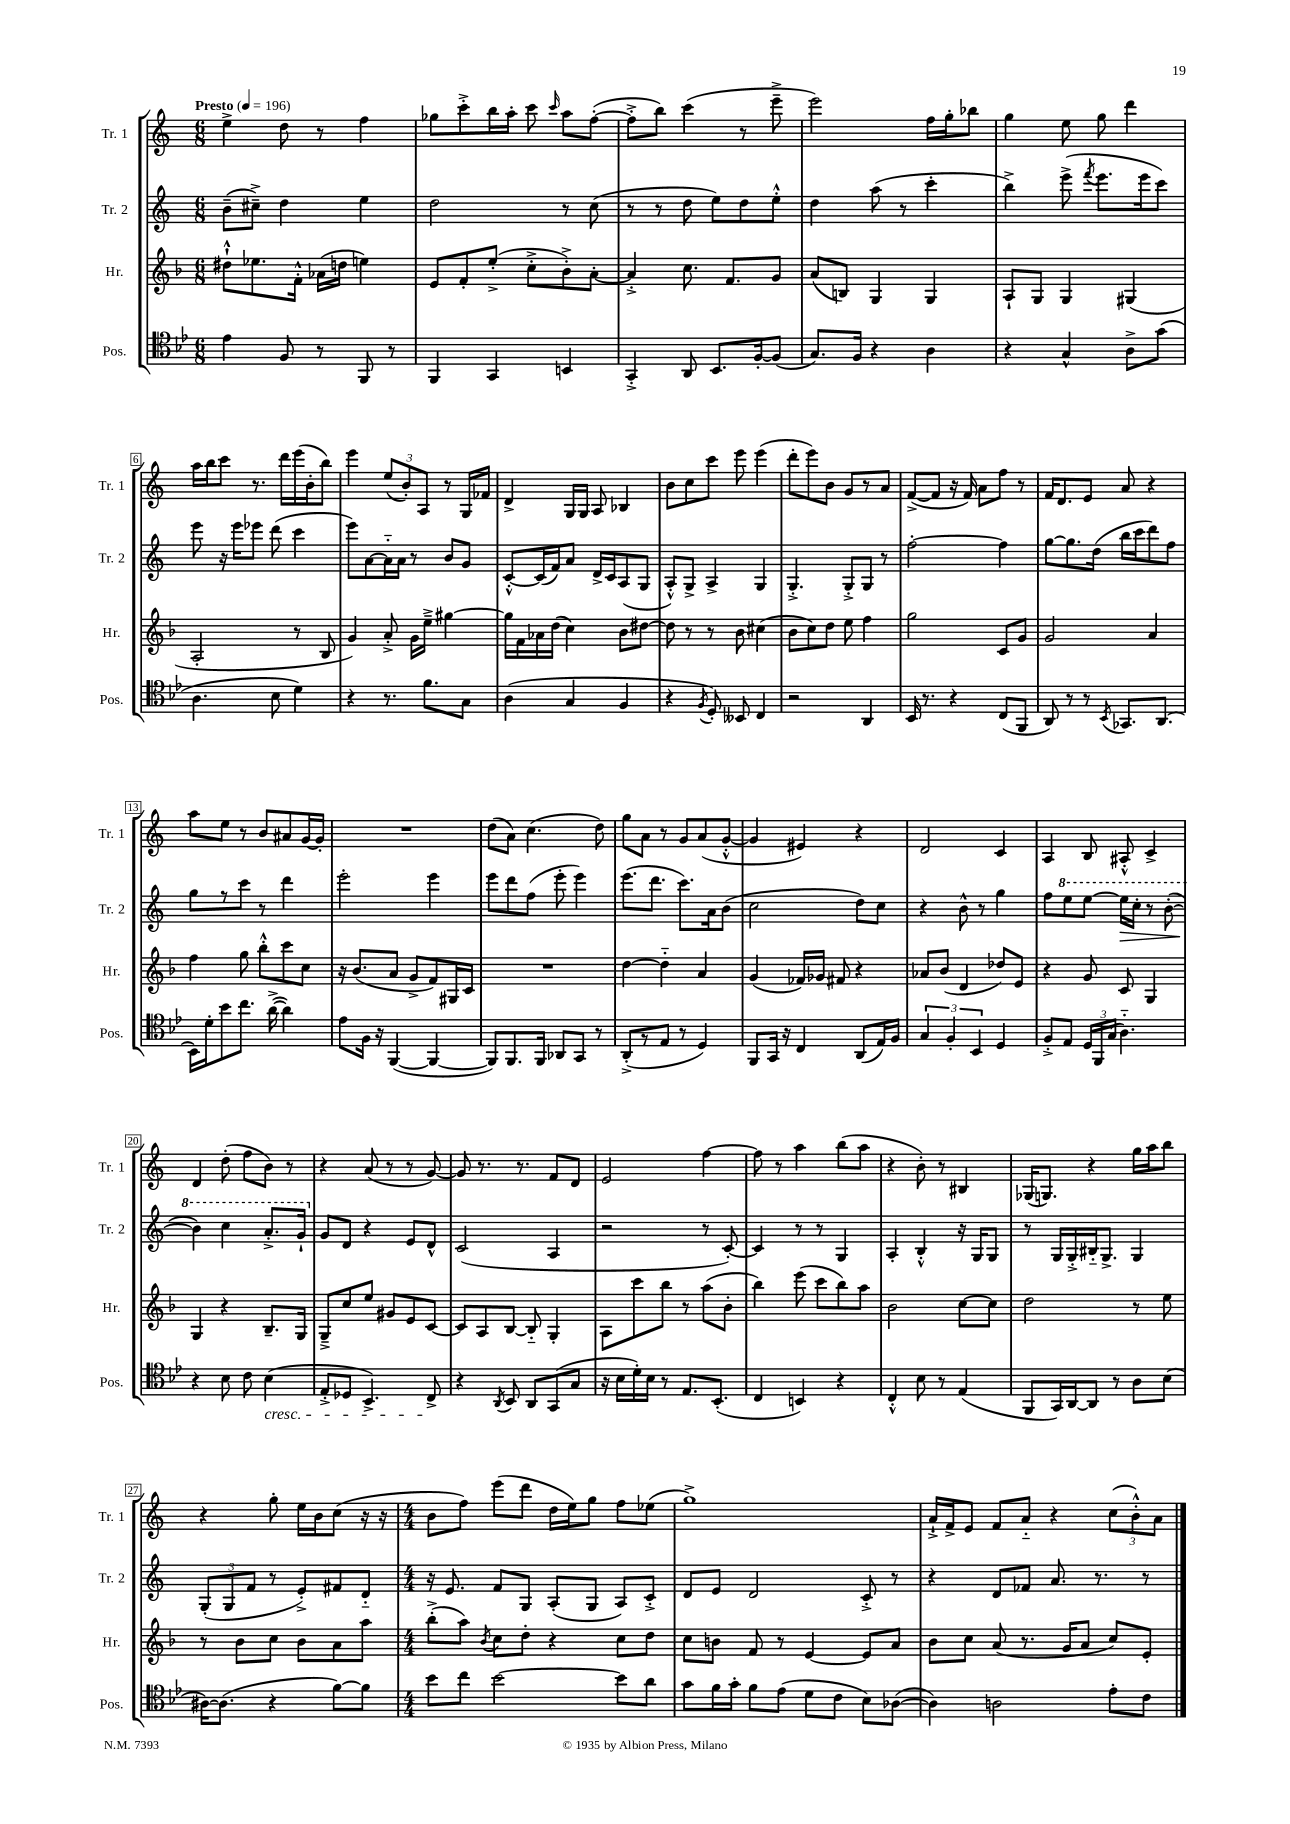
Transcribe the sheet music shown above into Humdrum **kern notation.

**kern	**kern	**kern	**kern
*staff4	*staff3	*staff2	*staff1
*clefC4	*clefG2	*clefG2	*clefG2
*k[b-e-]	*k[b-]	*k[]	*k[]
*M6/8	*M6/8	*M6/8	*M6/8
*MM196	*MM196	*MM196	*MM196
4e-	8dd#`^^	(8b~	4ee^
.	8.ee-	8cc#~^)	.
8F	.	4dd	8dd
.	16f'^^	.	.
8r	(16a-	.	8r
.	16dd	.	.
8FF	4ee)	4ee	4ff
8r	.	.	.
=	=	=	=
4FF	8e	2dd	8gg-
.	8f'	.	8ccc'^
4GG	(8ee'^	.	16bb
.	.	.	16aa'
.	8cc'^	.	8ccc
.	.	.	16qqccc
4BB	8b-'^)	8r	8aa
.	[8a'	(8cc	([8ff'
=	=	=	=
4GG'^	4a'^]	8r	8ff'^]
.	.	8r	8bb)
8AA	8.cc	8dd	(4ccc
8.BB-	.	8ee)	.
.	8.f	.	.
.	.	8dd	8r
[16F'	.	.	.
(8F]	8g	8ee'^^	8eee~^
=	=	=	=
8.G)	(8a	4dd	2eee)
.	8B)	.	.
16F	.	.	.
4r	4G	(8aa	.
.	.	8r	.
4A	4G	4ccc'	16ff
.	.	.	16gg'
.	.	.	8bb-
=	=	=	=
4r	8A`	4bb^)	4gg
.	8G	.	.
4G^^	4G	(8eee^	8ee
.	.	8qfff	.
.	.	8.eee	8gg
8A^	(4G#	.	4ddd
.	.	16eee	.
(8g	.	8ccc)	.
=	=	=	=
4.A	2A'	8eee	16aa
.	.	.	16bb
.	.	16r	8ccc
.	.	16eee	.
.	.	8eee-	8.r
8B-	.	(8ddd	.
.	.	.	16ddd
4d)	8r	4ccc	(16eee
.	.	.	16b'
.	8B-	.	8bb)
=	=	=	=
4r	4g)	8eee)	4eee
.	.	[8a	.
8.r	8a'^	16a'~]	(12ee
.	.	16a	.
.	.	.	12b')
.	16g	8r	.
.	.	.	12A
8.f	16ee~^	.	.
.	[4gg#	8b	8r
8G	.	8g	16G
.	.	.	16f-
=	=	=	=
(4A	16gg#]	[8c'^^	4d^
.	16f	.	.
.	16a-	(16c]	.
.	(16dd	16f)	.
4G	4cc)	8a	16G
.	.	.	16G
.	.	16d^	8A
.	.	16c	.
4F	8b-	(8A	4B-
.	[8dd#	8G	.
=	=	=	=
4r	8dd#]	8A'^^)	8b
.	8r	8G^	8cc
8qF	.	.	.
8D')	8r	4A^	8ccc
8BB--	8b-	.	8eee
4C	(4cc#	4G	(4eee
=	=	=	=
2r	8b-	4.G'^	8ddd'
.	8cc)	.	8eee)
.	8dd	.	8b
.	8ee	8G'^	8g
4AA	4ff	8G	8r
.	.	8r	8a
=	=	=	=
16BB-	2gg	[2ff'	([8f^
8.r	.	.	.
.	.	.	8f]
4r	.	.	16r
.	.	.	16f)
.	.	.	8a
(8C	8c	4ff]	8ff
8FF	8g	.	8r
=	=	=	=
8AA)	2g	[8gg	16f
.	.	.	8.d
8r	.	8.gg]	.
8r	.	.	8e
.	.	(16dd	.
8qBB-	.	.	.
8.GG-	.	16bb	8a
.	.	16ccc	.
.	4a	8ddd)	4r
(8.AA	.	.	.
.	.	8ff	.
=	=	=	=
16BB-)	4ff	8gg	8aa
16d'	.	.	.
8b-	.	8r	8ee
8.cc	8gg	8ccc	8r
.	8bb-'^^	8r	8b
([16a^	.	.	.
4a])	8ccc	4ddd	8a#
.	8cc	.	[16g
.	.	.	16g']
=	=	=	=
8e-	16r	2eee'	2.r
.	(8.b-	.	.
16F	.	.	.
16r	.	.	.
([4FF	8a	.	.
.	8g^	.	.
4FF_	8f)	4eee	.
.	16G#	.	.
.	16c	.	.
=	=	=	=
8FF])	2.r	8eee	(8dd
8.FF	.	8ddd	8a)
.	.	(8ff	(4.cc
16FF	.	.	.
8AA-	.	8eee'	.
8GG	.	4eee)	.
8r	.	.	8dd)
=	=	=	=
(8AA'^	[4dd	(8.eee	8gg
8r	.	.	8a
.	.	8.ddd	.
8E-	4dd'~]	.	8r
8r	.	8.ccc)	8g
4D)	4a	.	(8a
.	.	16a	.
.	.	(8b	[8g'^^
=	=	=	=
8FF	(4g	2cc	4g]
16GG	.	.	.
16r	.	.	.
4C	16f-)	.	4e#)
.	16g-	.	.
.	8f#	.	.
(8AA	4r	8dd)	4r
16E-)	.	8cc	.
16F	.	.	.
=	=	=	=
6G	8a-	4r	2d
.	(8b-	.	.
6F'	.	.	.
.	4d	8b^^	.
6BB-	.	.	.
.	.	8r	.
4D	8dd-)	4gg	4c
.	8e	.	.
=	=	=	=
8F'^	4r	8ff	4A
8E-	.	8eee	.
24D	8g	[8eee	8B
24FF	.	.	.
(24G	.	.	.
4.A'~)	8c	16eee]	8A#'^^
.	.	16ccc'	.
.	4G	8r	4c^
.	.	([8bb'	.
=	=	=	=
4r	4G	4bb])	4d
8B-	4r	4ccc	(8dd'
8c	.	.	8ff
(4B-	8.B-~	8.aa'^	8b)
.	.	.	8r
.	16G	16gg`	.
=	=	=	=
8E-'^	8G~^	8g	4r
8D-	8cc	8d	.
4.BB-^)	8ee	4r	(8a
.	8g#	.	8r
.	8e	8e	8r
8C^	[8c	8d^^	[8g)
=	=	=	=
4r	8c]	(2c	8g]
.	8A	.	8.r
8qAA	.	.	.
8BB-	[8B-	.	.
.	.	.	8.r
8AA	8B-'~]	.	.
(8GG	4G'	4A	8f
8G	.	.	8d
=	=	=	=
16r	8A	2r	2e
16B-	.	.	.
16d')	8ccc	.	.
16B-	.	.	.
8r	8bb-	.	.
8.E-	8r	.	.
.	(8aa	8r	[4ff
(8.BB-'	.	.	.
.	8b-'	[8c')	.
=	=	=	=
4C	4bb-)	4c]	8ff]
.	.	.	8r
4BB)	(8eee	8r	4aa
.	8ccc	8r	.
4r	8bb-)	4G	(8bb
.	8aa	.	8aa
=	=	=	=
4C'^^	2b-	4A'	4r
8B-	.	4B'^^	8b')
8r	.	.	8r
(4E-	[8cc	16r	4B#
.	.	16G	.
.	8cc]	8G	.
=	=	=	=
8FF	2dd	8r	(16G-
.	.	.	8.G)
16GG)	.	16G	.
[16AA	.	16G'^	.
8AA]	.	16B#'~	4r
.	.	8.G^	.
8r	.	.	.
8A	8r	4G	16gg
.	.	.	16aa
(8B-	8ee	.	8bb
=	=	=	=
[16A#)	8r	(12G'	4r
(8.A#]	.	.	.
.	.	12G	.
.	8b-	.	.
.	.	12f	.
4r	8cc	8r	8gg'
.	8b-	8e'^)	16ee
.	.	.	16b
[8f)	8a	8f#	(8cc
8f]	8aa	8d'~	16r
.	.	.	16r
=	=	=	=
*M4/4	*M4/4	*M4/4	*M4/4
8b-	(8bb-'^	16r	8b
.	.	8.e	.
8cc	8aa)	.	8ff)
.	8qb-	.	.
[2b-	8cc	8f	(8eee
.	8dd'	8G	8ddd
.	4r	(8A'	16dd
.	.	.	16ee)
.	.	8G	8gg
8b-]	8cc	8A)	8ff
8a	8dd	8c'^	(8ee-
=	=	=	=
8g	8cc	8d	1gg^)
16f	8b	8e	.
16g'	.	.	.
8f	8f	2d	.
(8e-	8r	.	.
8d	[4e	.	.
8c	.	.	.
8B-)	8e]	8c'^	.
([8A-	8a	8r	.
=	=	=	=
4A-])	8b-	4r	16a`^
.	.	.	16f^
.	8cc	.	8e
2A	(8a	8d	8f
.	8.r	8f-	8a'~
.	.	8.a	4r
.	16g	.	.
.	8a	.	.
.	.	8.r	.
8e-'	8cc)	.	(12cc
.	.	.	12b'^^)
8c	8e'	8r	.
.	.	.	12a
==	==	==	==
*-	*-	*-	*-
